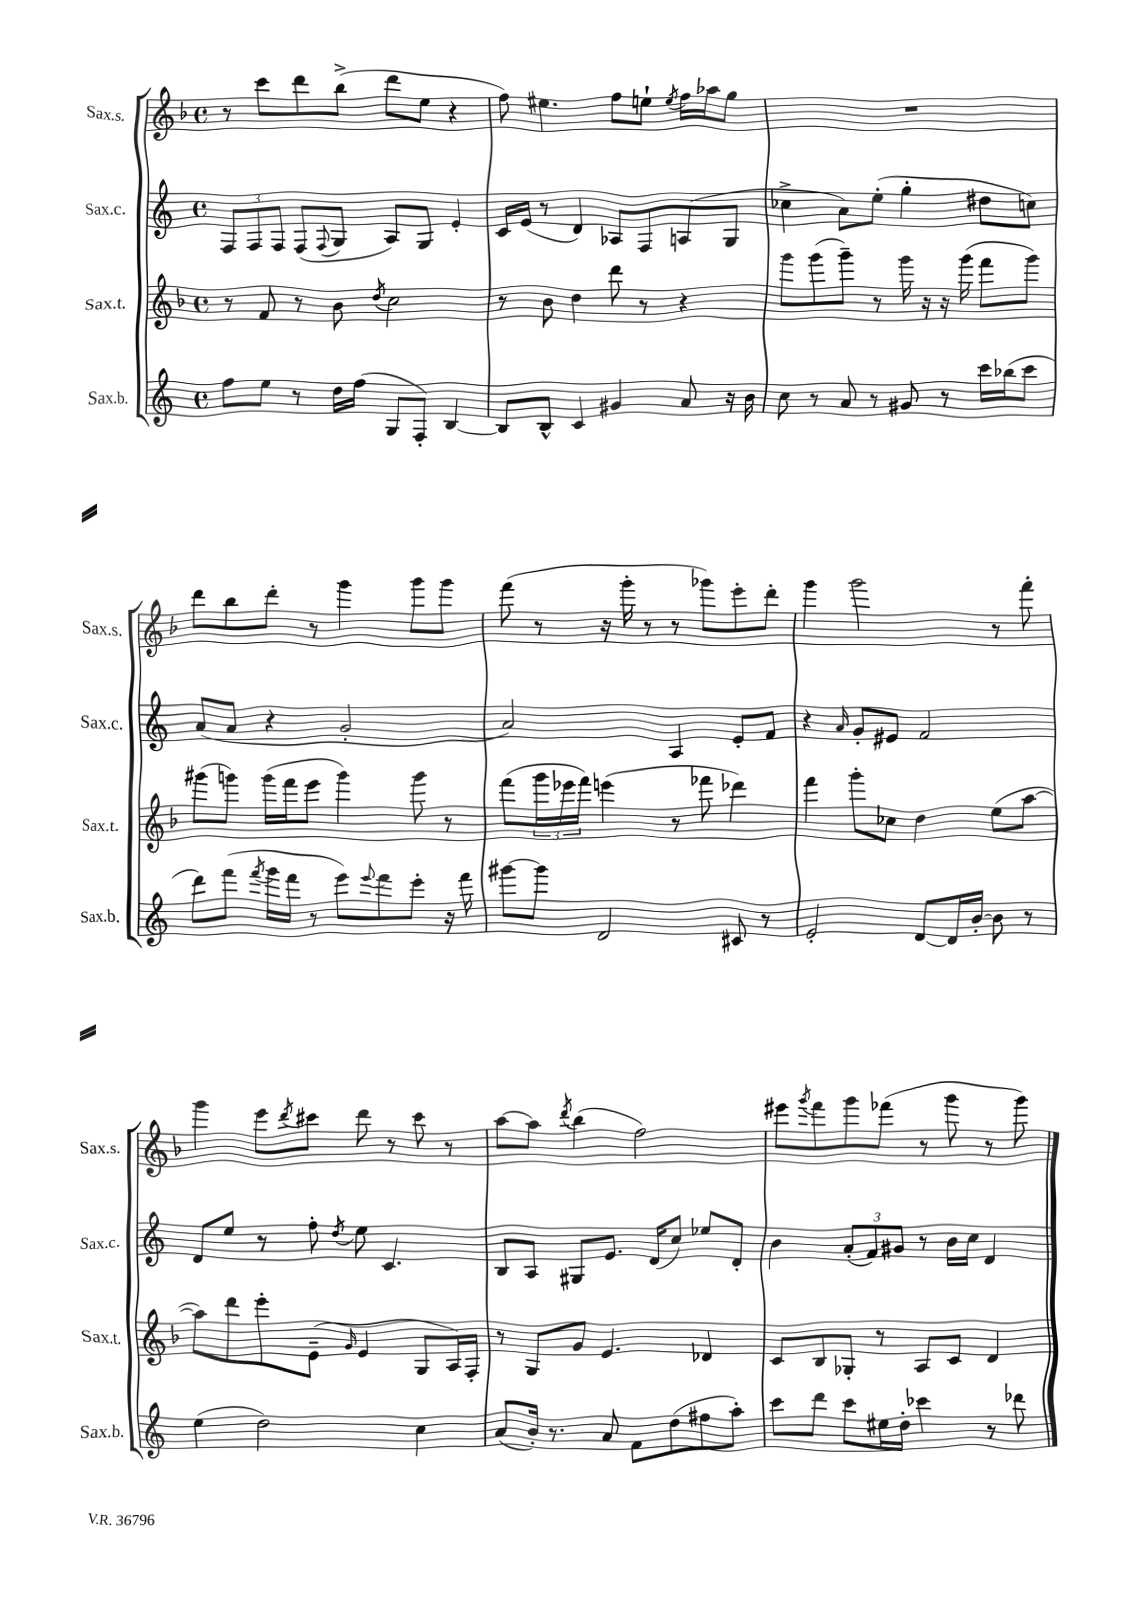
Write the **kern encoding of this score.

**kern	**kern	**kern	**kern
*staff4	*staff3	*staff2	*staff1
*clefG2	*clefG2	*clefG2	*clefG2
*k[]	*k[b-]	*k[]	*k[b-]
*M4/4	*M4/4	*M4/4	*M4/4
*met(c)	*met(c)	*met(c)	*met(c)
8ff\L	8r	12F/L	8r
.	.	12F/	.
8ee\J	8f/	.	8ccc\L
.	.	12F/J	.
8r	8r	(8F/L	8ddd\
.	.	8qqF/	.
16dd\LL	8b-\	8G/J	(8bb-^\J
(16ff\JJ	.	.	.
.	8qdd/	.	.
8G/L	2cc\	8A/L)	8ddd\L
8F'/J)	.	8G/J	8ee\J
[4B/	.	4e'/	4r
=	=	=	=
8B/]L	8r	16c/LL	8ff\)
.	.	(16e/JJ	.
8B^^/J	8b-\	8r	4.ee#\
4c/	4dd\	4d/)	.
4g#/	8ddd\	8A-/L	8ff\L
.	8r	8F/	8ee`\J
.	.	.	8qee/
8a/	4r	(8A/	16ff\LL
.	.	.	16aa-\J
16r	.	8G/J	8gg\J
16b\	.	.	.
=	=	=	=
8cc\	8ggg\L	4cc-^\	1r
8r	(8ggg\	.	.
8a/	8ggg~\J)	8a\L)	.
8r	8r	(8ee'\J	.
8g#/	16ggg\	4gg'\	.
.	16r	.	.
8r	16r	.	.
.	(16ggg\	.	.
16ccc\LL	8fff\L	8dd#\L	.
(16bb-\J	.	.	.
8ccc\J	8ggg\J)	8cc\J)	.
=	=	=	=
8ddd\L)	(8ggg#\L	(8a/L	8ddd\L
(8fff\J	8ggg\J)	8a/J	8bb-\
8qfff/	.	.	.
16ggg\LL	(16ggg\LL	4r	8ddd'\J
16fff\JJ	16fff\J	.	.
8r	8eee\J	.	8r
8eee\L)	4ggg\)	2g'/	4ggg\
8qqeee/	.	.	.
8fff\	.	.	.
8eee'\J	8ggg\	.	8ggg\L
16r	8r	.	8ggg\J
16fff\	.	.	.
=	=	=	=
[8ggg#\L	(8fff\L	2a/)	(8fff\
8ggg#\]J	24ggg\L	.	8r
.	24eee-\	.	.
.	24fff\JJ)	.	.
2d/	(4eee\	.	16r
.	.	.	16ggg'\
.	.	.	8r
.	8r	4A/	8r
.	8fff-\	.	8ggg-\L)
8c#/	4ddd-\)	8e'/L	8eee'\
8r	.	8f/J	8ddd'\J
=	=	=	=
2e'/	4fff\	4r	4ggg\
.	.	16qqa/	.
.	8ggg'\L	8g'/L	2ggg\
.	8cc-\J	8e#/J	.
[8d/L	4dd\	2f/	.
16d/]L	.	.	.
[16b'/JJ	.	.	.
8b\]	(8ee\L	.	8r
8r	[8aa\J	.	8fff'\
=	=	=	=
(4ee\	8aa\]L)	8d/L	4ggg\
.	8ddd\	8ee/J	.
2dd\)	8eee'\	8r	8eee\L
.	.	.	8qddd/
.	(8e~\J	8ff'\	8ccc#\J
.	16qqg/	8qdd/	.
.	4e/	8ee\	8ddd\
.	.	4.c/	8r
4cc\	8G/L	.	8ccc#\
.	16A/L)	.	8r
.	16F'/JJ	.	.
=	=	=	=
(8a/L	8r	8B/L	[8aa\L
16b'/Jk)	8G/L	8A/J	8aa\]J
8.r	.	.	.
.	.	.	8qddd/
.	8g/J	8G#/L	(4bb-\
8a/	4.e/	8.e/J	.
8f\L	.	.	2ff\)
.	.	(16d/LK	.
(8dd\	.	8cc/J)	.
8ff#\	4d-/	8ee-/L	.
8aa'\J)	.	8d'/J	.
=	=	=	=
8ccc\L	8c/L	4b\	8eee#\L
.	.	.	8qggg/
8ddd\J	8B-/	.	8fff\
8ccc\L	8G-'/J	(12a'/L	8ggg\
.	.	12f/)	.
16ee#\L	8r	.	(8fff-\J
.	.	12g#/J	.
16dd'\JJ	.	.	.
4ccc-\	8A/L	8r	8r
.	8c/J	16b\LL	8ggg\
.	.	16cc\JJ	.
8r	4d/	4d/	8r
8ddd-\	.	.	8ggg\)
==	==	==	==
*-	*-	*-	*-
